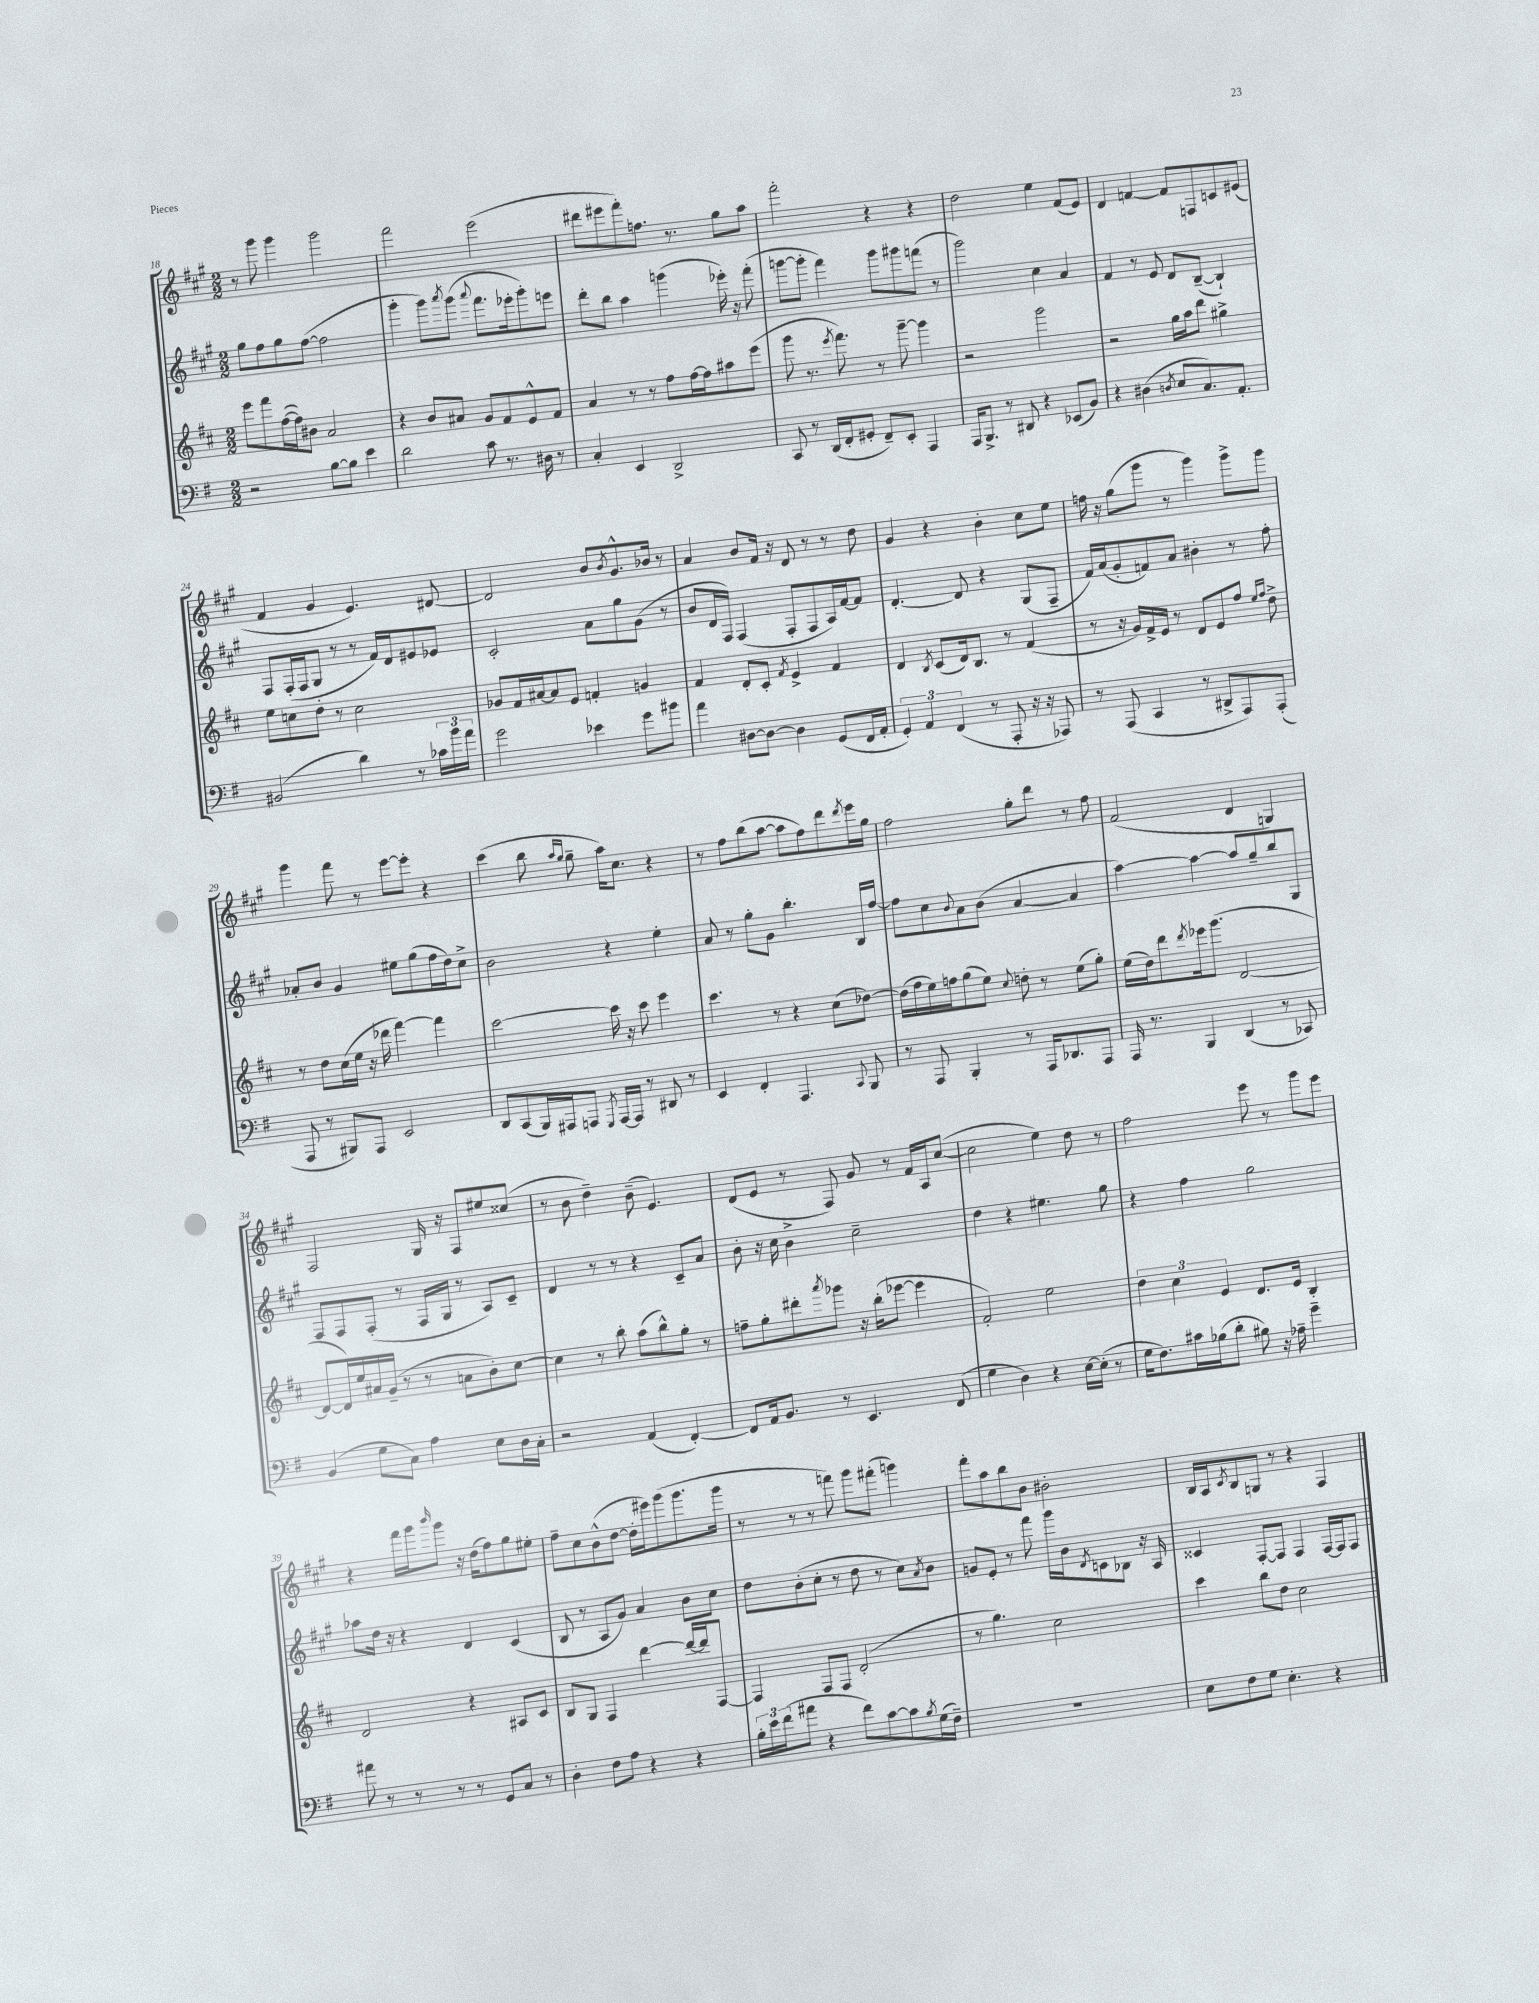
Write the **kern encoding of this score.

**kern	**kern	**kern	**kern
*part4	*part3	*part2	*part1
*staff4	*staff3	*staff2	*staff1
*clefF4	*clefG2	*clefG2	*clefG2
*k[f#]	*k[f#c#]	*k[f#c#g#]	*k[f#c#g#]
*M2/2	*M2/2	*M2/2	*M2/2
=18	=18	=18	=18
2r	8eee\L	8gg#\L	8r
.	8fff#\	8ff#\	8ggg#\
.	([16ff#\L	8gg#\	4ggg#\
.	16ff#\J])	.	.
.	8b#X\J	([8ff#\J	.
[8B\L	2a/	2ff#\]	2ggg#\
8B\J]	.	.	.
4e\	.	.	.
=19	=19	=19	=19
2d\	4r	4ggg#'\	2fff#\
.	8b/L	8ggg#\L)	.
.	.	8qaaa/	.
.	8a#X/J	(8ggg#\J	.
.	.	8qqaaa/	.
8c\	8g/L	8.fff#\L	(2eee\
8.r	8f#/	.	.
.	.	16eee-X'\k	.
.	8e^^/	8ggg#'\)	.
16D#X\	.	.	.
8r	8f#/J	8eeen\J	.
=20	=20	=20	=20
4C'/	4a/	8ddd'\L	8ddd#X\L
.	.	8bb\J	8eee#X\
4EE/	8r	4aa\	8fff#'\)
.	8r	.	8.ffn\J
2DD^/	8ff#\L	(4gggn\	.
.	.	.	8.r
.	[16ff#\L	.	.
.	16ff#\J]	.	.
.	8aa#X\	16eee-X'\)	8gg#\L
.	.	16r	.
.	(8eee\J	(8fff#'\	8aa\J
=21	=21	=21	=21
8CC/	8ggg\	[8gggn\L	2fff#'\
8r	8.r	8ggg'\J]	.
(16DD/LL	.	4fff#\)	.
.	8qeee/	.	.
16FF#'/J	8.fff#\)	.	.
8GG#X'/J	.	.	.
8FF#~/L)	8r	8ggg\L	4r
8EE'/J	[8ggg~\	8ggg#X\	.
4AAA/	4ggg\]	(8fffn\J	4r
.	.	8r	.
=22	=22	=22	=22
16AAA/KL	2r	2ggg#\)	2dd\
8.BBB^/J	.	.	.
8r	.	.	.
8DD#X/	.	.	.
4r	2ggg\	4cc#\	4ee\
(8EE-X/L	.	4a/	(8f#/L
8BB/J)	.	.	8e/J)
=23	=23	=23	=23
4r	2r	4f#/	4d/
(4D#X\	.	8r	[4fn/
.	.	8e/	.
8qDn/	.	.	.
8E/L	16gg\LL	8d/L	8f/L]
.	16aa\J	.	.
8.C/)	8ddd\J	([8B~/J	8Fn/
.	4gg#X^\	4B`/])	8cn/
8.AA'/J	.	.	.
.	.	.	(8e#X/J
!!LO:LB:g=z
=24	=24	=24	=24
(2BB#X/	8ee\L	8F#/L	4f#/
.	8ccn\	(16F#'/L	.
.	.	16F#/J	.
.	8dd'\J	8G#/J	4g#/
.	8r	8r	.
4d\)	2cc\	8r	4.e/)
.	.	16f#/LL)	.
.	.	16d/J	.
8r	.	8e#X/	.
24c-X\LL	.	8e-X/J	[8d#X/
24b\	.	.	.
24a\JJ	.	.	.
=25	=25	=25	=25
2g\	8g-X/L	2c#'/	2d#/]
.	16f#/L	.	.
.	[16a#X/J	.	.
.	8a#/]	.	.
.	8e/J	.	.
4e-X\	4fn'/	8a\L	8b/L
.	.	.	8qb/
.	.	8gg#\	8.g#^^/
8g\L	4gn/	(8g#\J	.
.	.	.	16b-X/Jk
8b#X\J	.	8r	8r
=26	=26	=26	=26
4a\	4f#/	8b/L	4a/
.	.	16d/L	.
.	.	16F#/JJ)	.
[8D#X\L	8d'/L	(4F#/	8b/L
8D#\J_	8c#'/J	.	16f#/Jk
.	.	.	16r
.	8qf#/	.	.
4D#\]	4e^/	8F#'/L	8d/
.	.	8F#/	8r
(8GG/L	4f#/	16A/L)	8r
.	.	[16f#/J	.
16FF#/L	.	8f#/J]	8dd\
16AA'/JJ	.	.	.
=27	=27	=27	=27
6GG'/)	4d/	[4.d'/	4g#/
6AA/	.	.	.
.	8qB/	.	.
.	(8c#/L	.	4r
(6FF#/	.	.	.
.	16d/k)	8d/]	.
.	8.B/J	.	.
8r	.	4r	4b'\
8AAA'/	8r	.	.
16r	(4f#/	(8G#/L	8cc#\L
16r	.	.	.
8AAA-X/)	.	8F#~/J	8ee\J
=28	=28	=28	=28
8r	8r	16f#/LL)	16ffn\
.	.	(16a/J	16r
(8AAA/	16r	8g#'/	(8gg#\L
.	16g/LL)	.	.
4CC/	16f#^/	8fn/)	8ggg#\J
.	16e/JJ	.	.
.	8r	8a/J	8r
8r	8d/L	4b#X'\	4ggg#\)
8DD#X^/L	8e/	.	.
8AAA/)	8ff#/J	8r	8ggg#^\L
.	16qqee/LL	.	.
.	16qqff#/JJ	.	.
(8AAA'/J	8dd^\	8ff#'\	8ggg#\J
!!LO:LB:g=z
=29	=29	=29	=29
8AAA/	8r	8a-X'/L	4ggg#\
8r	8dd\L	8b/J	.
8BBB#X/L)	(16cc#\L	4g#/	8fff#\
.	16ee\JJ	.	.
8AAA/J	16r	.	8r
.	16ddd-X\	.	.
2EE/	[4fff#\)	8ee#X\L	[8eee\L
.	.	(8gg#\	8eee'\J]
.	4fff#\]	16ff#\L	4r
.	.	16dd\J)	.
.	.	8cc#^\J	.
=30	=30	=30	=30
8DD/L	[2ccc#\	2b\	(4ccc#\
(8CC/	.	.	.
16BBB/L)	.	.	8bb\
16AAA#X/J	.	.	.
.	.	.	16qqaa/LL
.	.	.	16qqgg#/JJ
8AAAn/J	.	.	8gg#~\
8qGGG/	.	.	.
[16AAA/LL	16ccc#\]	4r	16aa\KL)
16AAA/JJ]	16r	.	8.cc#\J
8r	8ccc#\	.	.
8DD#X/	4eee\	4ee'\	4r
8r	.	.	.
=31	=31	=31	=31
4EE/	4.ccc#\	8a/	8r
.	.	8r	8ff#\L
4FF#'/	.	8gg#'\L	(8bb\
.	8r	8g#\J	[8aa\J
4.AAA/	4r	4.bb'\	8aa\L]
.	.	.	8ff#\)
.	(8cc#\L	.	8ddd\
8qqCC/	.	.	8qddd/
8BBB/	[8dd-X\J)	16B/LL	16eee\L
.	.	[16ff#/JJ	16gg#\JJ
=32	=32	=32	=32
8r	(16dd-\LL]	8ff#\L]	2ff#\
.	16ff#\	.	.
8AAA/	16ee\)	8cc#\	.
.	16ffn\J	.	.
.	.	8qqb/	.
4BBB'/	(8gg\	8a\	.
.	8ee\J)	(8b\J	.
.	8qqcc#/	.	.
8r	8ddn'\	[4a/	8gg#'\L
16AAA/KL	8r	.	8ddd\J
8.DD-X/	.	.	.
.	(8ee\L	4a/]	8r
8AAA/J	8gg'\J)	.	8ff#\
=33	=33	=33	=33
16AAA/	(16ee\LL	[4aa\)	(2f#/
8.r	16dd\J)	.	.
.	8ddd\	.	.
.	8qddd/	.	.
4BBB/	16eee-X\k	4aa\_	.
.	(8.ggg\J	.	.
(4DD/	[2d/	8aa/L]	4d/
.	.	8gg#~/	.
8r	.	8bb/	4Gn/)
8CC-X/)	.	8G#/J	.
!!LO:LB:g=z
=34	=34	=34	=34
(4BB/	8d/L_	8F#/L	2F#/
.	16d/L])	8F#/	.
.	16ee/	.	.
8G\L	16a#X/	(8F#'/J	.
.	(16g~/JJ	.	.
8C\J)	8r	8r	.
4A\	8r	16F#/LL	16G#/
.	.	16G#/JJ	16r
.	8an\L	8r	8F#/L
8E\L	8b'\)	8A/L)	8ee#X/
16D\L	[8cc#\J	8c#~/J	(8cc##X/J
16C'\JJ	.	.	.
=35	=35	=35	=35
2r	4cc#\]	4d/	8r
.	.	.	8b\
.	8r	8r	4dd~\)
.	8bb'\	8r	.
(4AA/	(8aa\L	4r	(8b~\
.	8bb^^\)	.	4.e/)
[4FF#'/)	8gg'\J	8c#~/L	.
.	8r	8a/J	.
=36	=36	=36	=36
8FF#/L]	8ffn~\L	8b'\	(8d/L
16AA/k	8gg'\	16r	8e/J
8.BB/J	.	16cc#\	.
.	8ddd#X'\	4b^\	8r
.	8qaaa/	.	.
8r	8ggg-X\J	.	8F#/)
4.EE/	16r	2cc#~\	8g#/
.	(16bb'\KL	.	.
.	[8eee-X\J	.	8r
.	4eee-\]	.	16f#/LL
.	.	.	16A/J
(8FF#/	.	.	([8cc#/J
=37	=37	=37	=37
4G\	2f#'/)	4dd\	2cc#\]
4D\)	.	4r	.
4r	2ee\	4.ee#X\	4ee\)
[16E\LL	.	.	8dd\
(16E'\JJ]	.	.	.
8r	.	8gg#\	8r
=38	=38	=38	=38
16G\KL	6dd\	4r	2ff#\
8.F#\)	.	.	.
.	6cc#\	.	.
16c#X\L	.	4ff#\	.
(16B-X\J	.	.	.
.	6e/	.	.
8d'\J	.	.	.
8B#X\)	8.d/L	2gg#\	8eee\
16r	.	.	8r
16A-X~\	16e/Jk	.	.
4g~\	4B'/	.	8ggg#\L
.	.	.	8eee\J
!!LO:LB:g=z
=39	=39	=39	=39
8a#X\	2d/	8aa-X\L	4r
8r	.	16dd\Jk	.
.	.	16r	.
8r	.	4r	16fff#\LL
.	.	.	16ggg#\J
.	.	.	16qqbbb/
8r	.	.	8ggg#\J
8r	4r	4d/	16r
.	.	.	(16dd\KL
8GG/L	.	.	8ff#\)
8C/J	8A#X/L	(4c#/	8gg#\
8r	8c#/J	.	8ee#X'\J
=40	=40	=40	=40
4D'\	8B/L	8B/	8ff#~\L
.	8G/J	8r	8cc#\
8F#\L	4F#/	8A/L	(8b^^\
8A\J	.	8g#/J)	[8dd\J
4r	[4ddd\	4a/	16dd'\LL]
.	.	.	16eee#X\J)
.	.	.	(8ggg#\
4r	16ddd/LL_	8b\L	8.ggg#\
.	16ddd/J]	.	.
.	[8F#/J	8cc#\J	.
.	.	.	16ggg#\Jk
=41	=41	=41	=41
24B'\LL	4F#/]	8dd\L	8r
24e\	.	.	.
(24f#\J	.	.	.
8a#X\J	.	(8b'\	8r
4r	8F#/L	8cc#'\J	8r
.	8F#/J	8r	8fffn\)
8f#\L)	(2d'/	8dd\	8ggg#\L
[8c\	.	8r	(8fff#X'\J
8c\]	.	8cc#\L)	4gggn\)
8qB/	.	8qa/	.
(16G\L	.	8b\J	.
16F#~\JJ)	.	.	.
=42	=42	=42	=42
1r	8r	8gn/L	8fff#'\L
.	4.gg\)	8e'/J	8aa\
.	.	8r	8bb\
.	.	8fff#\	8b\J
.	2cc#\	16ggg#\LL	2b#X'\
.	.	16b\J	.
.	.	8qd/	.
.	.	8cn\	.
.	.	8B-X\J	.
.	.	16r	.
.	.	16A/	.
=43	=43	=43	=43
8E\L	4ccc#\	4c##X/	16B/LL
.	.	.	16A/J
.	.	.	8qc#/
8F#\	.	.	8B/
8G\J	8bb\L	[8F#'/L	8Gn/J
4.E'\	8dd\J	8F#/J]	8r
.	2cc#\	4F#/	4r
4r	.	[16F#/LL	4F#/
.	.	16F#/J]	.
.	.	8F#/J	.
==	==	==	==
*-	*-	*-	*-
